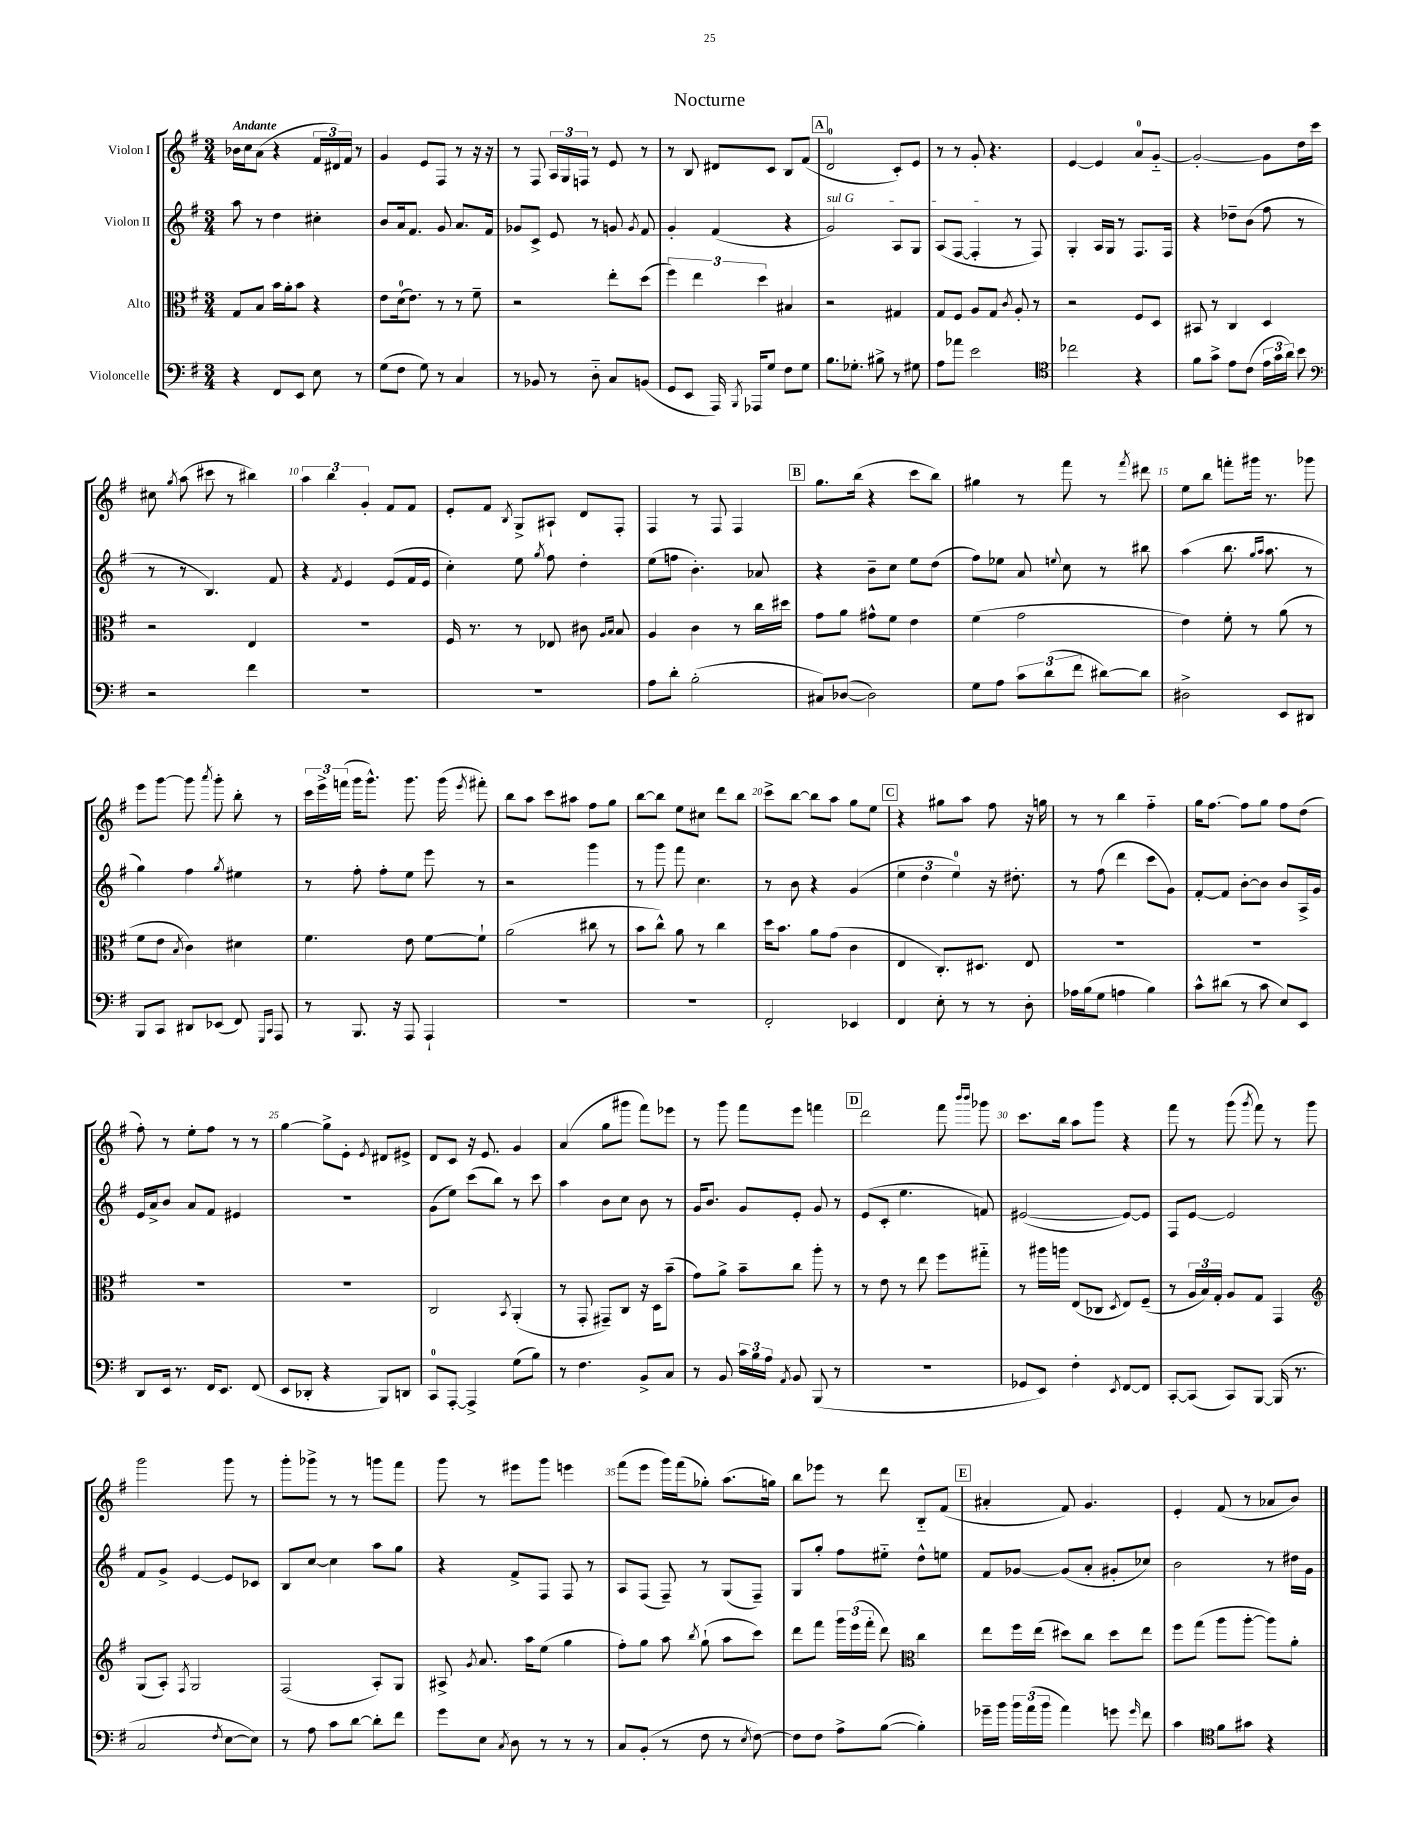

**kern	**kern	**kern	**kern
*staff4	*staff3	*staff2	*staff1
*clefF4	*clefC3	*clefG2	*clefG2
*k[f#]	*k[f#]	*k[f#]	*k[f#]
*M3/4	*M3/4	*M3/4	*M3/4
4r	8G/L	8aa\	16b-\LL
.	.	.	16cc\J
.	8B/J	8r	(8a\J
8FF#/L	16b\LL	4dd\	4r
.	16a'\J	.	.
8EE/J	8b\J	.	.
8E\	4r	4cc#'\	24f#/LL
.	.	.	24d#/)
.	.	.	24f#/JJ
8r	.	.	8r
=	=	=	=
(8G\L	8e\L	8b/L	4g/
8F#\J	(16d\k	16a/k	.
.	8.e\J)	8.f#/J	.
8G\)	.	.	8e/L
8r	8r	8g/	8F#/J
4C/	8r	8.a/L	8r
.	8f#~\	.	16r
.	.	16f#/Jk	16r
=	=	=	=
8r	2r	8g-/L	8r
8BB-/	.	8c^/J	8F#/
8r	.	8e/	24A/LL
.	.	.	24G/
.	.	.	24F/JJ
8D'~\	.	8r	8r
8C/L	8ee'\L	8g/	8e/
.	.	8qg/	.
(8BB/J	(8dd\J	8f#/	8r
=	=	=	=
8GG/L	6ff#\)	4g'/	8r
8EE/J	.	.	8B/
.	6ee\	.	.
16AAA/)	.	(4f#/	8d#/L
8qBBB/	.	.	.
16AAA-/LK	.	.	.
.	6dd\	.	.
8G/J	.	.	8c/J
8F#\L	4B#/	4r	8B/L
8G\J	.	.	(8f#/J
=	=	=	=
8.B\L	2r	2g/)	2d/
8.G-'\J	.	.	.
8B#^\	.	.	.
8r	4G#/	8A/L	8c'/L)
8G#\	.	8G/J	8e/J
=	=	=	=
8A\L	8G/L	(8A/L	8r
8a-\J	8F#/J	[8F#/J	8r
2e\	8A/L	4F#'/]	8g'/
.	8G/J	.	4.r
.	8qc/	.	.
.	8A'/	8r	.
.	8r	8F#/)	.
=	=	=	=
*clefC4	*	*	*
2cc-\	2r	4G'/	[4e/
.	.	16A/LL	4e/]
.	.	16G/JJ	.
.	.	8r	.
4r	8F#/L	8.F#/L	8a/L
.	8D/J	.	[8g'~/J
.	.	16F#/Jk	.
=	=	=	=
8f#\L	8BB#/	4r	2g'/_
8g^\J	8r	.	.
8e\L	4C/	8dd-~\L	.
(8c\J	.	(8b\J	.
24e\LL	4D/	8ff#\	8g\]L
24g\	.	.	.
24a\JJ)	.	.	.
8b\	.	8r	16dd\L
.	.	.	16ccc\JJ
=	=	=	=
*clefF4	*	*	*
2r	2r	8r	8cc#\
.	.	.	8qgg/
.	.	8r	(8aa\
.	.	4.B/)	8ccc#\
.	.	.	8r
4f#\	4E/	.	4bb#\)
.	.	8f#/	.
=	=	=	=
2.r	2.r	4r	6aa\
.	.	.	6bb\
.	.	8qf#/	.
.	.	4e/	.
.	.	.	6g'/
.	.	(8e/L	8f#/L
.	.	16f#/L	8f#/J
.	.	16e/JJ	.
=	=	=	=
2.r	16F#/	4cc'\)	8e'/L
.	8.r	.	.
.	.	.	8f#/J
.	.	.	8qB/
.	8r	8ee\	8G^/L
.	.	8qgg/	.
.	8E-/	8ff#\	8A#`/J
.	8c#\	4dd'\	8d/L
.	16qqA/LL	.	.
.	16qqB/JJ	.	.
.	8B/	.	8F#'/J
=	=	=	=
8A\L	4A/	(8ee\L	4F#/
8d'\J	.	8ff\J	.
(2B'\	4c\	4.b'\)	8r
.	.	.	8F#/
.	8r	.	4F#/
.	16cc\LL	8a-/	.
.	16dd#\JJ	.	.
=	=	=	=
8C#/L)	8g\L	4r	8.gg\L
([8D-/J	8a\J	.	.
.	.	.	(16bb\Jk
2D-\])	8g#^^\L	8b~\L	4r
.	8f#\J	8cc\J	.
.	4e\	8ee\L	8ccc\L
.	.	(8dd\J	8bb\J)
=	=	=	=
8G\L	(4f#\	8ff#\L)	4gg#\
8A\J	.	8ee-\J	.
12c\L	2g\	8a/	8r
(12d\	.	.	.
.	.	8qqee/	.
.	.	8cc\	8fff#\
12f#\J	.	.	.
[8d#\L)	.	8r	8r
.	.	.	8qfff#/
8d#\]J	.	8bb#\	8ddd#\
=	=	=	=
2D#^\	4e\)	(4aa\	8ee\L
.	.	.	8bb\J
.	8f#'\	8.bb\	8fff'\L
.	8r	.	16ggg#\Jk
.	.	16qqgg/LL	.
.	.	16qqaa/JJ	.
.	.	8.aa\	8.r
8EE/L	(8a\	.	.
8DD#/J	8r	8r	8ggg-\
=	=	=	=
8BBB/L	8f#\L	4gg\)	8eee\L
8CC/J	8e\J	.	[8ggg\J
.	8qB/	.	.
8DD#/L	4c\)	4ff#\	8ggg\]
.	.	.	8qaaa/
(8EE-/J	.	.	8ggg'\
.	.	8qgg/	.
8FF#/)	4d#\	4ee#\	8bb'\
16qqGGG/LL	.	.	.
16qqCC/JJ	.	.	.
8AAA/	.	.	8r
=	=	=	=
8r	4.f#\	8r	24ccc\LL
.	.	.	24eee^\
.	.	.	(24fff\JJ
8.BBB/	.	8ff#'\	16ggg\LK
.	.	.	8.ggg^^\J)
.	.	8ff#'\L	.
16r	.	.	.
8AAA/	8e\	8ee\J	8.ggg\
4AAA`/	[8f#\L	8eee\	.
.	.	.	(16ggg\
.	.	.	8qeee/
.	8f#`\]J	8r	8fff#'\)
=	=	=	=
2.r	(2a\	2r	8bb\L
.	.	.	8aa\J
.	.	.	8ccc\L
.	.	.	8aa#\J
.	8cc#\	4ggg\	8ff#\L
.	8r	.	8gg\J
=	=	=	=
2.r	8b\L	8r	[8bb\L
.	8cc^^\J)	8ggg\	8bb\]J
.	8a\	8fff#\	8ee\L
.	8r	4.cc\	8cc#\J
.	4cc\	.	8ddd\L
.	.	.	8bb\J
=	=	=	=
2FF#'/	16dd\LK	8r	8ccc^\L
.	8.b\J	.	.
.	.	8b\	[8bb\J
.	8a\L	4r	8bb\]L
.	(8g\J	.	8aa\J
4EE-/	4c\	(4g/	8gg\L
.	.	.	8ee\J
=	=	=	=
4FF#/	4E/	6ee\	4r
.	.	6dd\	.
8E'\	8.C'/L)	.	8gg#\L
.	.	6ee\)	.
8r	.	.	8aa\J
.	8.D#/J	.	.
8r	.	16r	8ff#\
.	.	8.dd#'\	.
8D'\	8E/	.	16r
.	.	.	16gg\
=	=	=	=
16A-\LL	2.r	8r	8r
(16B\J	.	.	.
8G\J	.	(8ff#\	8r
4A\	.	4ddd\	4bb\
4B\)	.	8ccc\L	4ff#'~\
.	.	8g\J)	.
=	=	=	=
8c^^\L	2.r	[8f#'/L	16gg\LK
.	.	.	[8.ff#\J
(8d#\J	.	8f#/]J	.
8r	.	[8b'\L	8ff#\]L
8c\	.	8b\]J	8gg\J
8E/L)	.	8b/L	8ff#\L
8EE/J	.	16A^/L	(8dd\J
.	.	16g/JJ	.
=	=	=	=
8DD/L	2.r	16e/LL	8ff#'\)
.	.	16a^/J	.
16EE/Jk	.	8b/J	8r
8.r	.	.	.
.	.	8a/L	8ee'\L
16FF#/LK	.	8f#/J	8ff#\J
8.EE/J	.	.	.
.	.	4e#/	8r
(8FF#/	.	.	8r
=	=	=	=
8EE/L	2.r	2.r	[4gg\
8DD-'/J	.	.	.
4r	.	.	8gg^\]L
.	.	.	8e'\J
.	.	.	8qe/
8BBB/L)	.	.	8d#/L
8DD/J	.	.	8e#^/J
=	=	=	=
8CC/L	2C/	(8g\L	8d/L
[8AAA'/J	.	8ee\J)	8c/J
4AAA^/]	.	(8ccc\L	16r
.	.	.	8.e/
.	.	8bb\J)	.
.	8qBB/	.	.
(8G\L	(4AA'/	8r	4g/
8B\J)	.	8ccc\	.
=	=	=	=
8r	8r	4aa\	(4a/
4.F#\	8GG'/	.	.
.	8GG#~/L)	8b\L	8gg\L
.	8C/J	8cc\J	8ggg#\J
8BB^/L	16r	8b\	8fff#\L)
.	16D\LK	.	.
8C/J	(8b~\J	8r	8eee-\J
=	=	=	=
8r	8g\L)	16g/LK	8r
.	.	8.b/J	.
8BB/	8a^\J	.	8ggg\
24c\LL	8b~\L	8g/L	8fff#\L
24B\	.	.	.
24A\JJ	.	.	.
8qAA/	.	.	.
8BB/	8cc\J	8e'/J	8eee\J
(8BBB/	8aa'\	8g/	4fff\
8r	8r	8r	.
=	=	=	=
2.r	8r	(8e/L	2ddd\
.	8e\	8c'/J	.
.	8r	4.ee\	.
.	8ee\	.	.
.	8ff#\L	.	8fff#\
.	.	.	16qqbbb/LL
.	.	.	16qqbbb/JJ
.	8gg#'~\J	8f/)	8ggg-\
=	=	=	=
8GG-/L	8r	([2e#/	8.ccc\L
8EE/J)	16aa#\LL	.	.
.	16aa\JJ	.	16bb\Jk
4F#'\	(8E/L	.	8aa\L
.	8C-/J	.	8ggg\J
8qEE/	8qD/	.	.
[8FF#/L	8E/L)	8e#/_L)	4r
8FF#/]J	(8F#~/J	8e#/]J	.
=	=	=	=
[8CC'/L	8r	8F#/L	8fff#\
(8CC/]J	24A/LL	[8e/J	8r
.	24B/)	.	.
.	24G'/JJ	.	.
8CC/L)	8A/L	2e/]	(8ggg\
.	.	.	8qggg/
[8BBB/J	8G/J	.	8fff#\)
(16BBB/]	4GG/	.	8r
8.r	.	.	.
.	.	.	8ggg\
=	=	=	=
*	*clefG2	*	*
2C/	(8G/L	8f#/L	2ggg\
.	8A'/J)	8g^/J	.
.	8qF#/	.	.
.	2G/	[4e/	.
8qF#/	.	.	.
[8E\L	.	8e/]L	8ggg\
8E\]J)	.	8c-/J	8r
=	=	=	=
8r	(2F#/	8B/L	8ggg'\L
8A\	.	[8cc/J	8ggg-^\J
8c\L	.	4cc\]	8r
[8d\J	.	.	8r
8d'\]L	8A'/L)	8aa\L	8ggg\L
8f#\J	8G/J	8gg\J	8fff#\J
=	=	=	=
8g\L	8A#^/	4r	8ggg\
.	8qg/	.	.
8E\J	8.a/	.	8r
8qC/	.	.	.
8D\	.	8f#^/L	8eee#\L
.	16aa\LK	.	.
8r	(8ee\J	8F#/J	8ggg\J
8r	4gg\	8F#/	4eee\
8r	.	8r	.
=	=	=	=
8C/L	8ff#'\L)	8A/L	(8fff#\L
(8BB'/J	8gg\J	(8F#/J	8eee\J
8r	8aa\	8F#~/)	16ggg\LL)
.	.	.	(16fff#\J
.	8qbb/	.	.
8F#\	(8gg`\	8r	8gg-'\J)
8r	8aa\L	(8G/L	(8.aa\L
8qE/	.	.	.
[8F#\)	8ccc\J)	8F#~/J)	.
.	.	.	16gg\Jk)
=	=	=	=
8F#\]L	8ddd\L	8G/L	8bb\L
8F#\J	8fff#\J	8gg'/J	8eee-\J
8A^\L	24ggg\LL	8ff#\L	8r
.	(24eee\	.	.
.	24fff#'\JJ	.	.
([8B\J	8ddd\)	8ee#'~\J	8ddd\
*	*clefC3	*	*
4B'\])	4cc\	8dd^^\L	8B'~/L
.	.	8ee\J	(8f#/J
=	=	=	=
16g-~\LL	8ee\L	8f#/L	4a#'/
16b\JJ	.	.	.
24b\LL	16ff#\L	[8g-/J	.
(24a\	.	.	.
.	(16ee\JJ	.	.
24b\JJ	.	.	.
4a\)	8dd#\L)	(8g-/]L	8f#/)
.	8cc\J	8a'/J	4.g/
8g\	8dd#\L	8g#'/L	.
16qqg/	.	.	.
8f#\	8ee\J	8cc-/J)	.
=	=	=	=
4c\	8ff#\L	2b\	4e'/
.	(8gg\J	.	.
*clefC4	*	*	*
8f#\L	8aa\L	.	(8f#/
8g#\J	[8aa'\J	.	8r
4r	8aa\]L)	8r	8a-/L
.	8a'\J	16dd#\LL	8b/J)
.	.	16g\JJ	.
==	==	==	==
*-	*-	*-	*-
